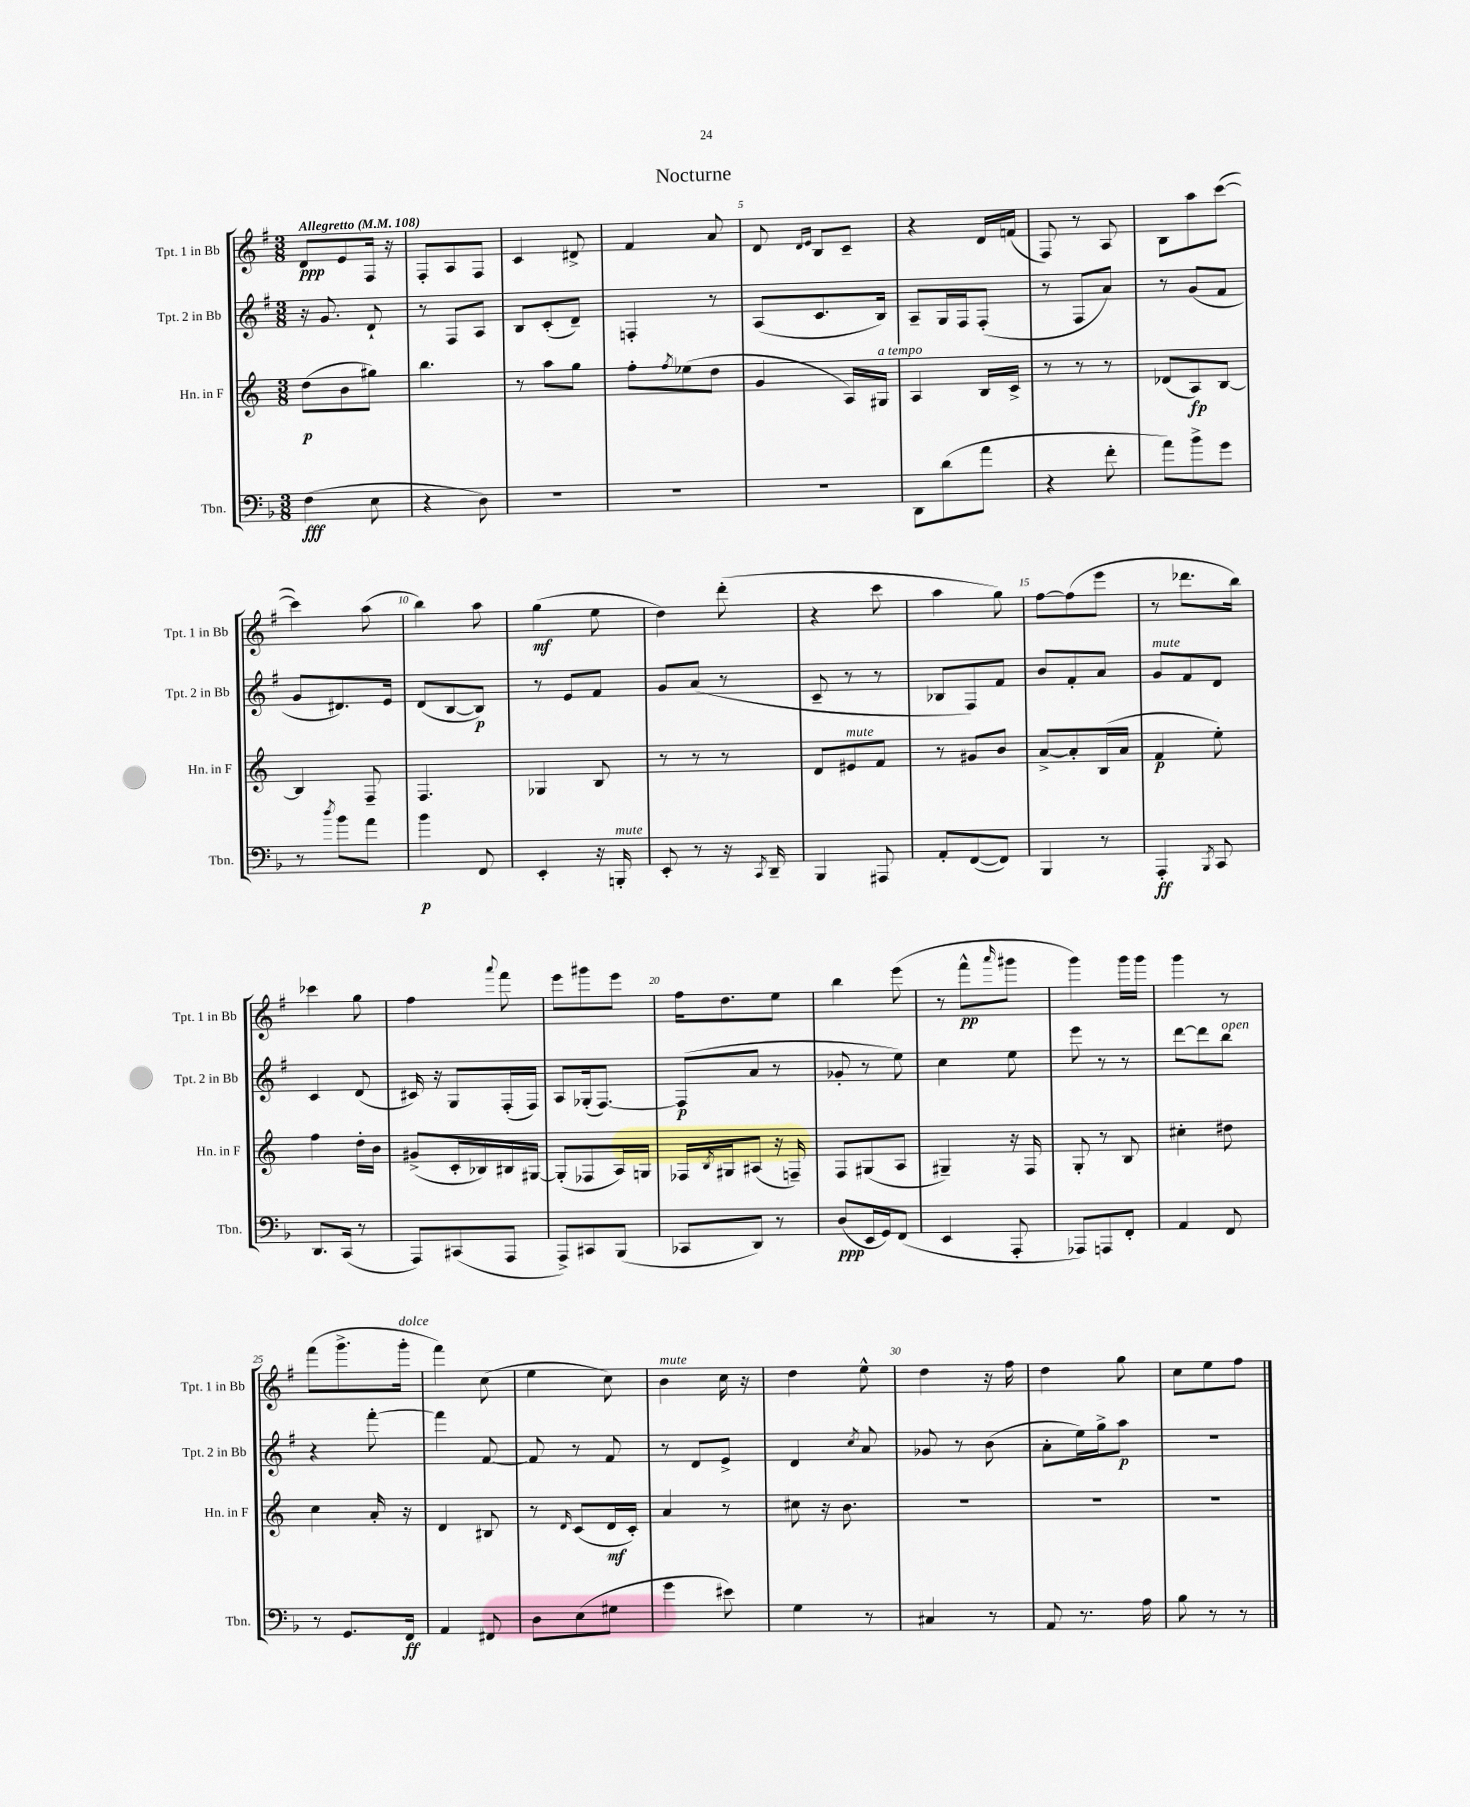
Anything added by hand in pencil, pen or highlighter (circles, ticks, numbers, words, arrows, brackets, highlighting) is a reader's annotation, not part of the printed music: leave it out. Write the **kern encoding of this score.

**kern	**kern	**kern	**kern
*staff4	*staff3	*staff2	*staff1
*clefF4	*clefG2	*clefG2	*clefG2
*k[b-]	*k[]	*k[f#]	*k[f#]
*M3/8	*M3/8	*M3/8	*M3/8
*MM108	*MM108	*MM108	*MM108
(4F	(8dd	16r	8d
.	.	8.g	.
.	8b	.	8e
8E	8gg#)	8d`	16F#
.	.	.	16r
=	=	=	=
4r	4.bb	8r	8F#'
.	.	8F#	8A
8D)	.	8A	8F#
=	=	=	=
4.r	8r	8B	4c
.	8aa	(8c'	.
.	8gg	8d~)	8d#^
=	=	=	=
4.r	8ff'	4F'	4f#
.	8qff	.	.
.	(8ee-	.	.
.	8dd	8r	8a
=	=	=	=
4.r	4g	(8A	8d
.	.	.	16qqd
.	.	.	16qqe
.	.	8.c	8B
.	16A)	.	8c~
.	16G#	16B)	.
=	=	=	=
8DD	4A	8A~	4r
(8d	.	16G	.
.	.	16F#	.
8a	16B	(8F#'	16d
.	16c^	.	(16f
=	=	=	=
4r	8r	8r	8F#)
.	8r	8F#	8r
8f'	8r	8a)	8A
=	=	=	=
8a)	(8d-	8r	8B
8b-^	8A)	(8g	8aa
8g	[8B	8f#	([8ccc
=	=	=	=
8r	4B]	8g	4ccc])
8qdd	.	.	.
8b-	.	8.d#)	.
8a	8F~	.	(8aa
.	.	16e	.
=	=	=	=
4b-	4.F	(8d	4bb)
.	.	[8B	.
8FF	.	8B])	8aa
=	=	=	=
4EE'	4G-	8r	(4gg
.	.	8e	.
16r	8B	8f#	8ee
16BBB'	.	.	.
=	=	=	=
8EE'	8r	8g	4dd)
8r	8r	(8a	.
16r	8r	8r	(8ddd'
8qCC	.	.	.
16DD~	.	.	.
=	=	=	=
4BBB-	8d	8c~	4r
.	8e#	8r	.
8AAA#	8f	8r	8ccc
=	=	=	=
8AA'	8r	8B-	4aa
([8FF	8g#	8F#)	.
8FF])	8b	8f#	8gg)
=	=	=	=
4BBB-	[8a^	8b	[8ff#
.	8a']	8f#'	(8ff#]
8r	(16B	8a	8eee
.	16a	.	.
=	=	=	=
4AAA'	4f	8g	8r
.	.	8f#	8.ddd-
8qBBB-	.	.	.
8CC	8ee')	8d	.
.	.	.	16bb)
=	=	=	=
8.DD	4ff	4c	4ccc-
(16CC	.	.	.
8r	16dd'	(8d	8gg
.	16b	.	.
=	=	=	=
8AAA)	(8g#^	16c#)	4ff#
.	.	16r	.
(8CC#	16c'	8G	.
.	16B-)	.	.
.	.	.	8qqaaa
8AAA	16B#	(16F#'	8fff#
.	[16G#	16F#)	.
=	=	=	=
8AAA^)	(8G#']	8A	8eee
8CC#	8F-	(16G-'	8ggg#
.	.	[8.F#)	.
(8BBB-	16A)	.	8eee
.	16G	.	.
=	=	=	=
8CC-	16F-	(8F#]	16ff#
.	8qB	.	.
.	16G#	.	8.dd
8DD)	(8A#	8a	.
8r	16r	8r	8ee
.	16F~)	.	.
=	=	=	=
(8D	8F	8g-'	4bb
16EE	(8G#	8r	.
16GG)	.	.	.
(8FF	8A	8ee)	(8eee
=	=	=	=
4EE	4G#~)	4cc	8r
.	.	.	8fff#^^
.	.	.	16qqaaa
8AAA'	16r	8ee	8ggg#
.	16F	.	.
=	=	=	=
8AAA-)	8G'	8eee	4ggg)
8AAA	8r	8r	.
8FF'	8B	8r	16ggg
.	.	.	16ggg
=	=	=	=
4AA	4cc#'	[8ddd	4ggg
.	.	8ddd]	.
8FF	8dd#	8bb	8r
=	=	=	=
8r	4cc	4r	(8fff#
8.GG	.	.	8.ggg^
.	16a'	[8fff#'	.
16FF	16r	.	16ggg'
=	=	=	=
4AA	4d	4fff#]	4fff#)
8FF#	8B#	[8f#	(8cc
=	=	=	=
8D	8r	8f#]	4ee
.	16qqd	.	.
(8E	(8c	8r	.
8G#	16d	8f#	8cc)
.	16c')	.	.
=	=	=	=
4g	4a	8r	4b
.	.	8d	.
8e#)	8r	8e^	16cc
.	.	.	16r
=	=	=	=
4G	8cc#	4d	4dd
.	16r	.	.
.	8.b	.	.
.	.	8qcc	.
8r	.	8a	8ee^^
=	=	=	=
4C#	4.r	8g-	4dd
.	.	8r	.
8r	.	(8b	16r
.	.	.	16ff#
=	=	=	=
8AA	4.r	8a'	4dd
8.r	.	16ee)	.
.	.	16gg^	.
.	.	8aa	8gg
16A	.	.	.
=	=	=	=
8B-	4.r	4.r	8cc
8r	.	.	8ee
8r	.	.	8ff#
==	==	==	==
*-	*-	*-	*-
